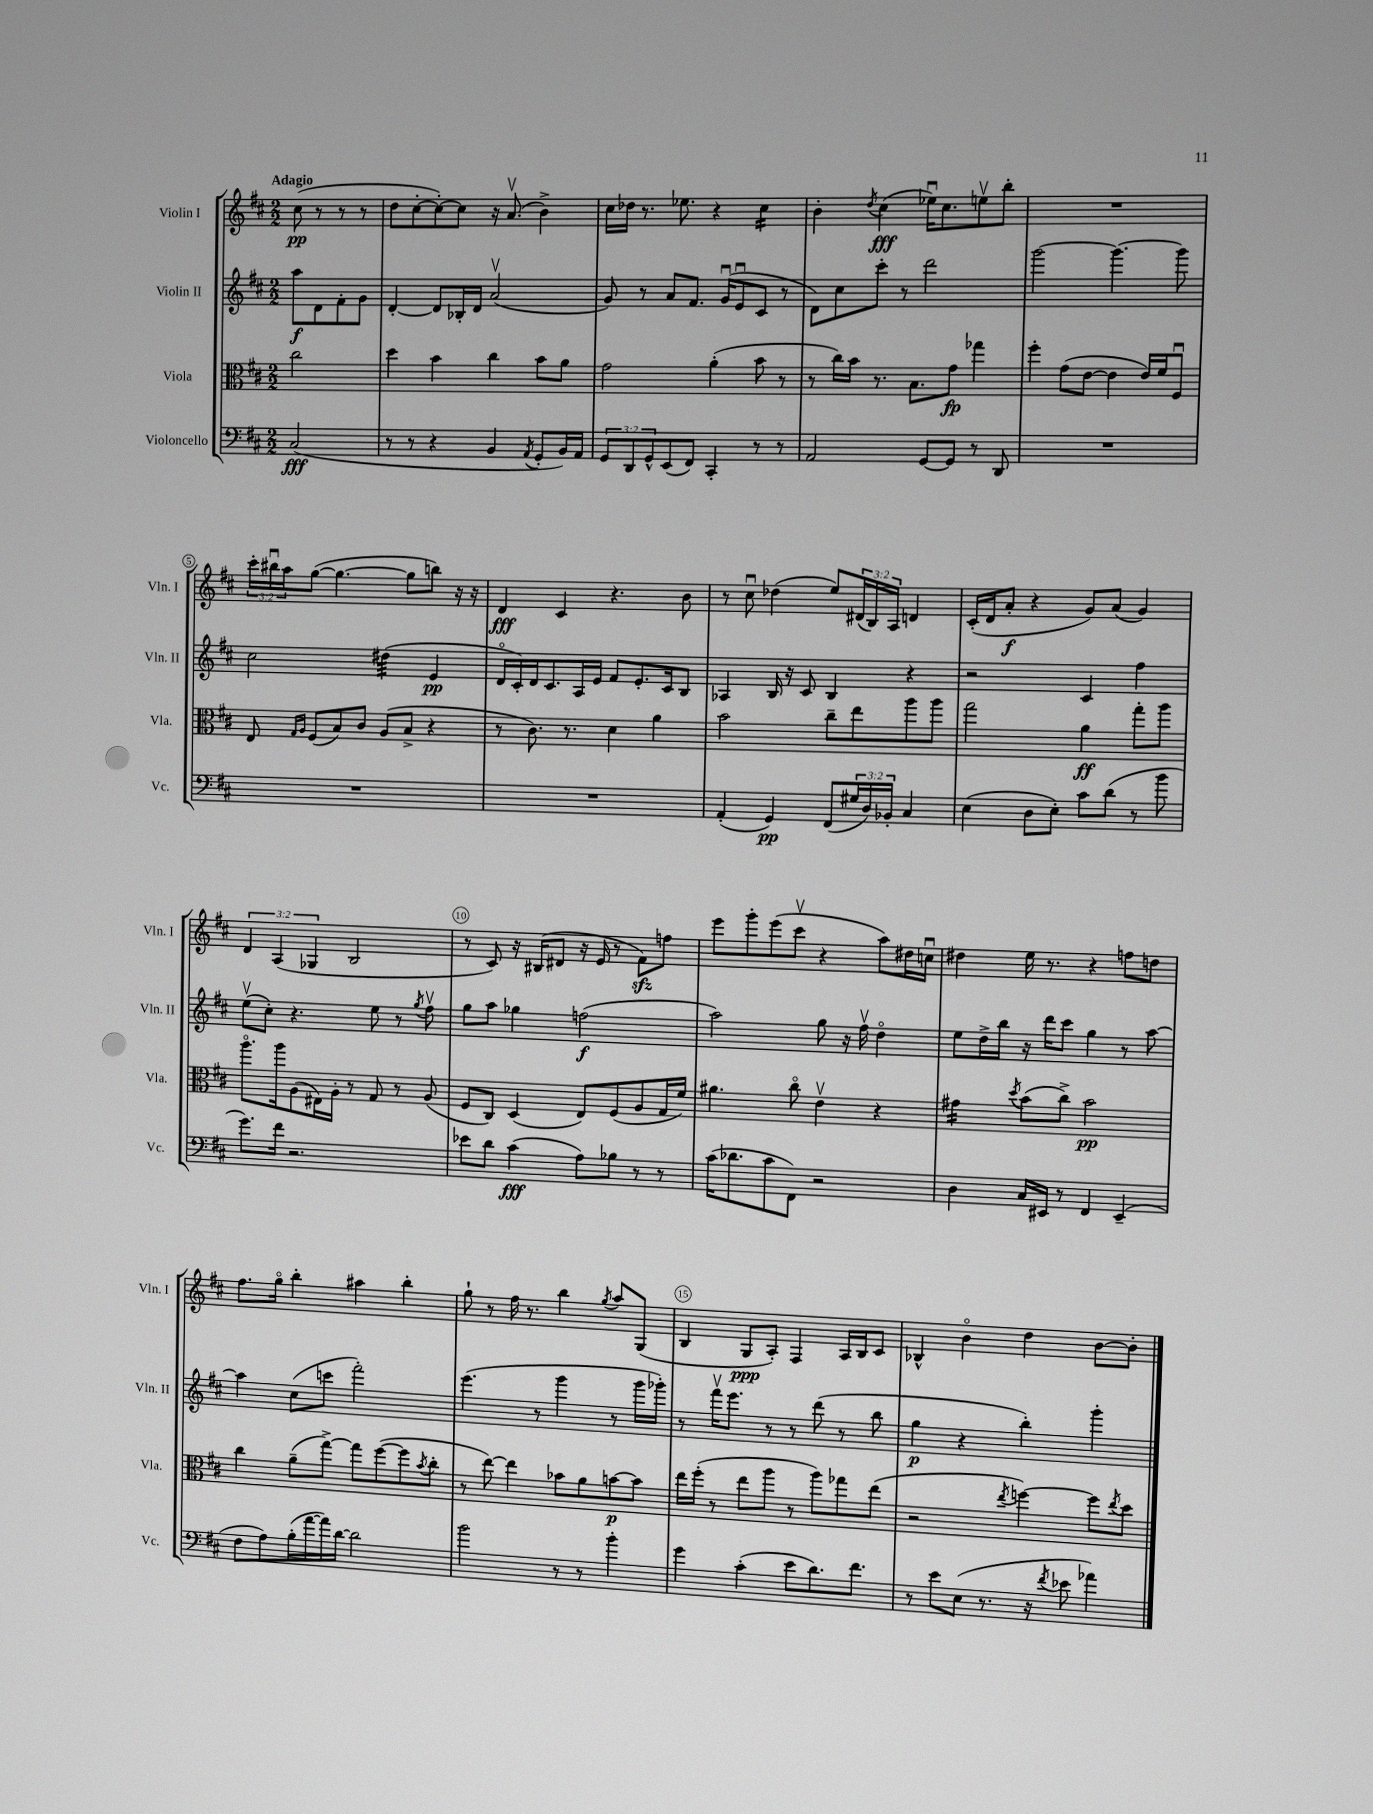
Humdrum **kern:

**kern	**kern	**kern	**kern
*staff4	*staff3	*staff2	*staff1
*clefF4	*clefC3	*clefG2	*clefG2
*k[f#c#]	*k[f#c#]	*k[f#c#]	*k[f#c#]
*M2/2	*M2/2	*M2/2	*M2/2
(2C#	2cc#	8aa	(8cc#
.	.	8d	8r
.	.	8f#'	8r
.	.	8g	8r
=	=	=	=
8r	4dd	[4d'	8dd
8r	.	.	[8cc#'
4r	4b	8d]	8cc#'_)
.	.	16B-'	8cc#]
.	.	16d	.
4BB	4cc#	(2av	16r
.	.	.	(8.av
8qAA	.	.	.
8GG'	8b	.	4b^)
16BB)	8a	.	.
16AA	.	.	.
=	=	=	=
12GG	2g	8g)	16cc#
.	.	.	16dd-
12DD	.	.	.
.	.	8r	8.r
12GG^^	.	.	.
(8EE	.	8a	.
.	.	.	8.ee-
8FF#)	.	8.f#	.
4CC#'	(4a'	.	4r
.	.	(16gu	.
.	.	8eu	.
8r	8b	8c#	4cc#
8r	8r	8r	.
=	=	=	=
2AA	8r	8d)	4b'
.	16cc#)	8cc#	.
.	16b	.	.
.	.	.	8qdd
.	8.r	8ccc#'	(4cc#
.	.	8r	.
.	8.B	.	.
[8GG	.	2ddd	16ee-u)
.	.	.	8.cc#
8GG]	8g	.	.
8r	4gg-	.	8eev
8DD	.	.	8bb'
=	=	=	=
1r	4ff#'	[2ggg	1r
.	(8g	.	.
.	[8e	.	.
.	4e]	4.ggg_	.
.	16e)	.	.
.	16f#	.	.
.	8F#u	8ggg]	.
=	=	=	=
1r	8E	2cc#	24ccc#'
.	.	.	24bb#u
.	.	.	24aa
.	16qqG	.	.
.	16qqA	.	.
.	(8F#	.	([8gg
.	8B)	.	4.gg_
.	8c#	.	.
.	(8A	(4dd#	.
.	8B^	.	8gg]
.	4r	4e	8bb)
.	.	.	16r
.	.	.	16r
=	=	=	=
1r	8r	16do	4d
.	.	16c#')	.
.	8.c#)	16d	.
.	.	8.c#	.
.	.	.	4c#
.	8.r	.	.
.	.	16A	.
.	.	16e	.
.	4d	8f#	4.r
.	.	8.e'	.
.	4a	.	.
.	.	16c#	.
.	.	8B	8b
=	=	=	=
(4AA'	2b	4A-	8r
.	.	.	8cc#u
4GG)	.	16B	(4dd-
.	.	16r	.
.	.	8c#	.
(8FF#	8cc#~	4B	8ee)
24G#	8ee	.	(24d#
24D)	.	.	24B)
24BB-'	.	.	24A
4C#	8aa	4r	4d
.	8aa	.	.
=	=	=	=
(4E	2gg	2r	(16c#'
.	.	.	16d
.	.	.	8a'
8D	.	.	4r
8E')	.	.	.
8c#	4a	4c#	8g)
(8d	.	.	(8a
8r	8gg'	4ff#	4g)
8b	8aa	.	.
=	=	=	=
8.g)	8.aao	(8eev	6d
.	.	8cc#')	.
.	.	.	(6A
16f#	16aa	.	.
2.r	(8A	4.r	.
.	.	.	6G-
.	16E#)	.	.
.	16A'	.	.
.	8r	.	2B
.	8G	8ee	.
.	8r	8r	.
.	.	8qgg	.
.	(8A	8ff#v	.
=	=	=	=
8e-	8F#	8gg	8r
8d	8C#)	8aa	8c#)
(4c#	(4D	4gg-	16r
.	.	.	(16B#
.	.	.	8d#
8A)	8E)	(2ff	16r
.	.	.	16e
8B-	(8F#	.	8r
8r	8A	.	8f#)
8r	16G	.	8ff
.	16f#)	.	.
=	=	=	=
(16c#	4.a#	2aa)	8eee
8.d-	.	.	.
.	.	.	8ggg'
8c#	.	.	(8eee
8FF#)	8cc#o	.	8ccc#v
2r	4ev	8gg	4r
.	.	16r	.
.	.	16ff#v	.
.	4r	4ddo	8aa)
.	.	.	16dd#
.	.	.	16ccu
=	=	=	=
4D	4g#	8ee	4dd#
.	.	16dd^	.
.	.	16bb	.
.	8qdd	.	.
16C#	(8b	16r	16ee
16EE#	.	16ddd	8.r
8r	8cc#^)	8ccc#	.
4FF#	2b	4gg	4r
(4EE#~	.	8r	8ff
.	.	[8aa	8dd
=	=	=	=
8F#	4cc#	4aa]	8.ff#
8A)	.	.	.
.	.	.	16ggo
(16B'	(8a~	(8cc#	4bb'
[16a	.	.	.
16a])	[8gg^)	8ccc	.
[16d	.	.	.
2d]	8gg]	2fff#')	4aa#
.	([8ff#	.	.
.	8ff#]	.	4bb'
.	8qb	.	.
.	8cc#'	.	.
=	=	=	=
2b	8r	(4.eee	8gg`
.	[8ee)	.	8r
.	4ee]	.	16ff#
.	.	.	8.r
.	.	8r	.
8r	8b-	4ggg	4bb
8r	8a	.	.
.	.	.	8qgg
4b'	[8b	8r	8aa
.	8b]	16ggg	(8G
.	.	16ggg-')	.
=	=	=	=
4g	16ee	8r	4B
.	(16ff#'	.	.
.	8r	16fff#v	.
.	.	8.eee	.
(4c#'	8ee	.	8G
.	8aa	8r	8A')
8e	8r	8r	4F#
8.d)	8aa)	(8ddd	.
.	8gg-	8r	16A
8.f#	.	.	16B
.	(8ee	8bb	8c#
=	=	=	=
8r	2r	4gg	4B-^^
8e	.	.	.
(8E	.	4r	4bo
8.r	.	.	.
.	8qee	.	.
.	[4ff)	4bb')	4dd
16r	.	.	.
8qf#	.	.	.
8e-	.	.	.
4a-)	8ff]	4ggg'	[8b
.	8qee	.	.
.	8dd	.	8b']
==	==	==	==
*-	*-	*-	*-
